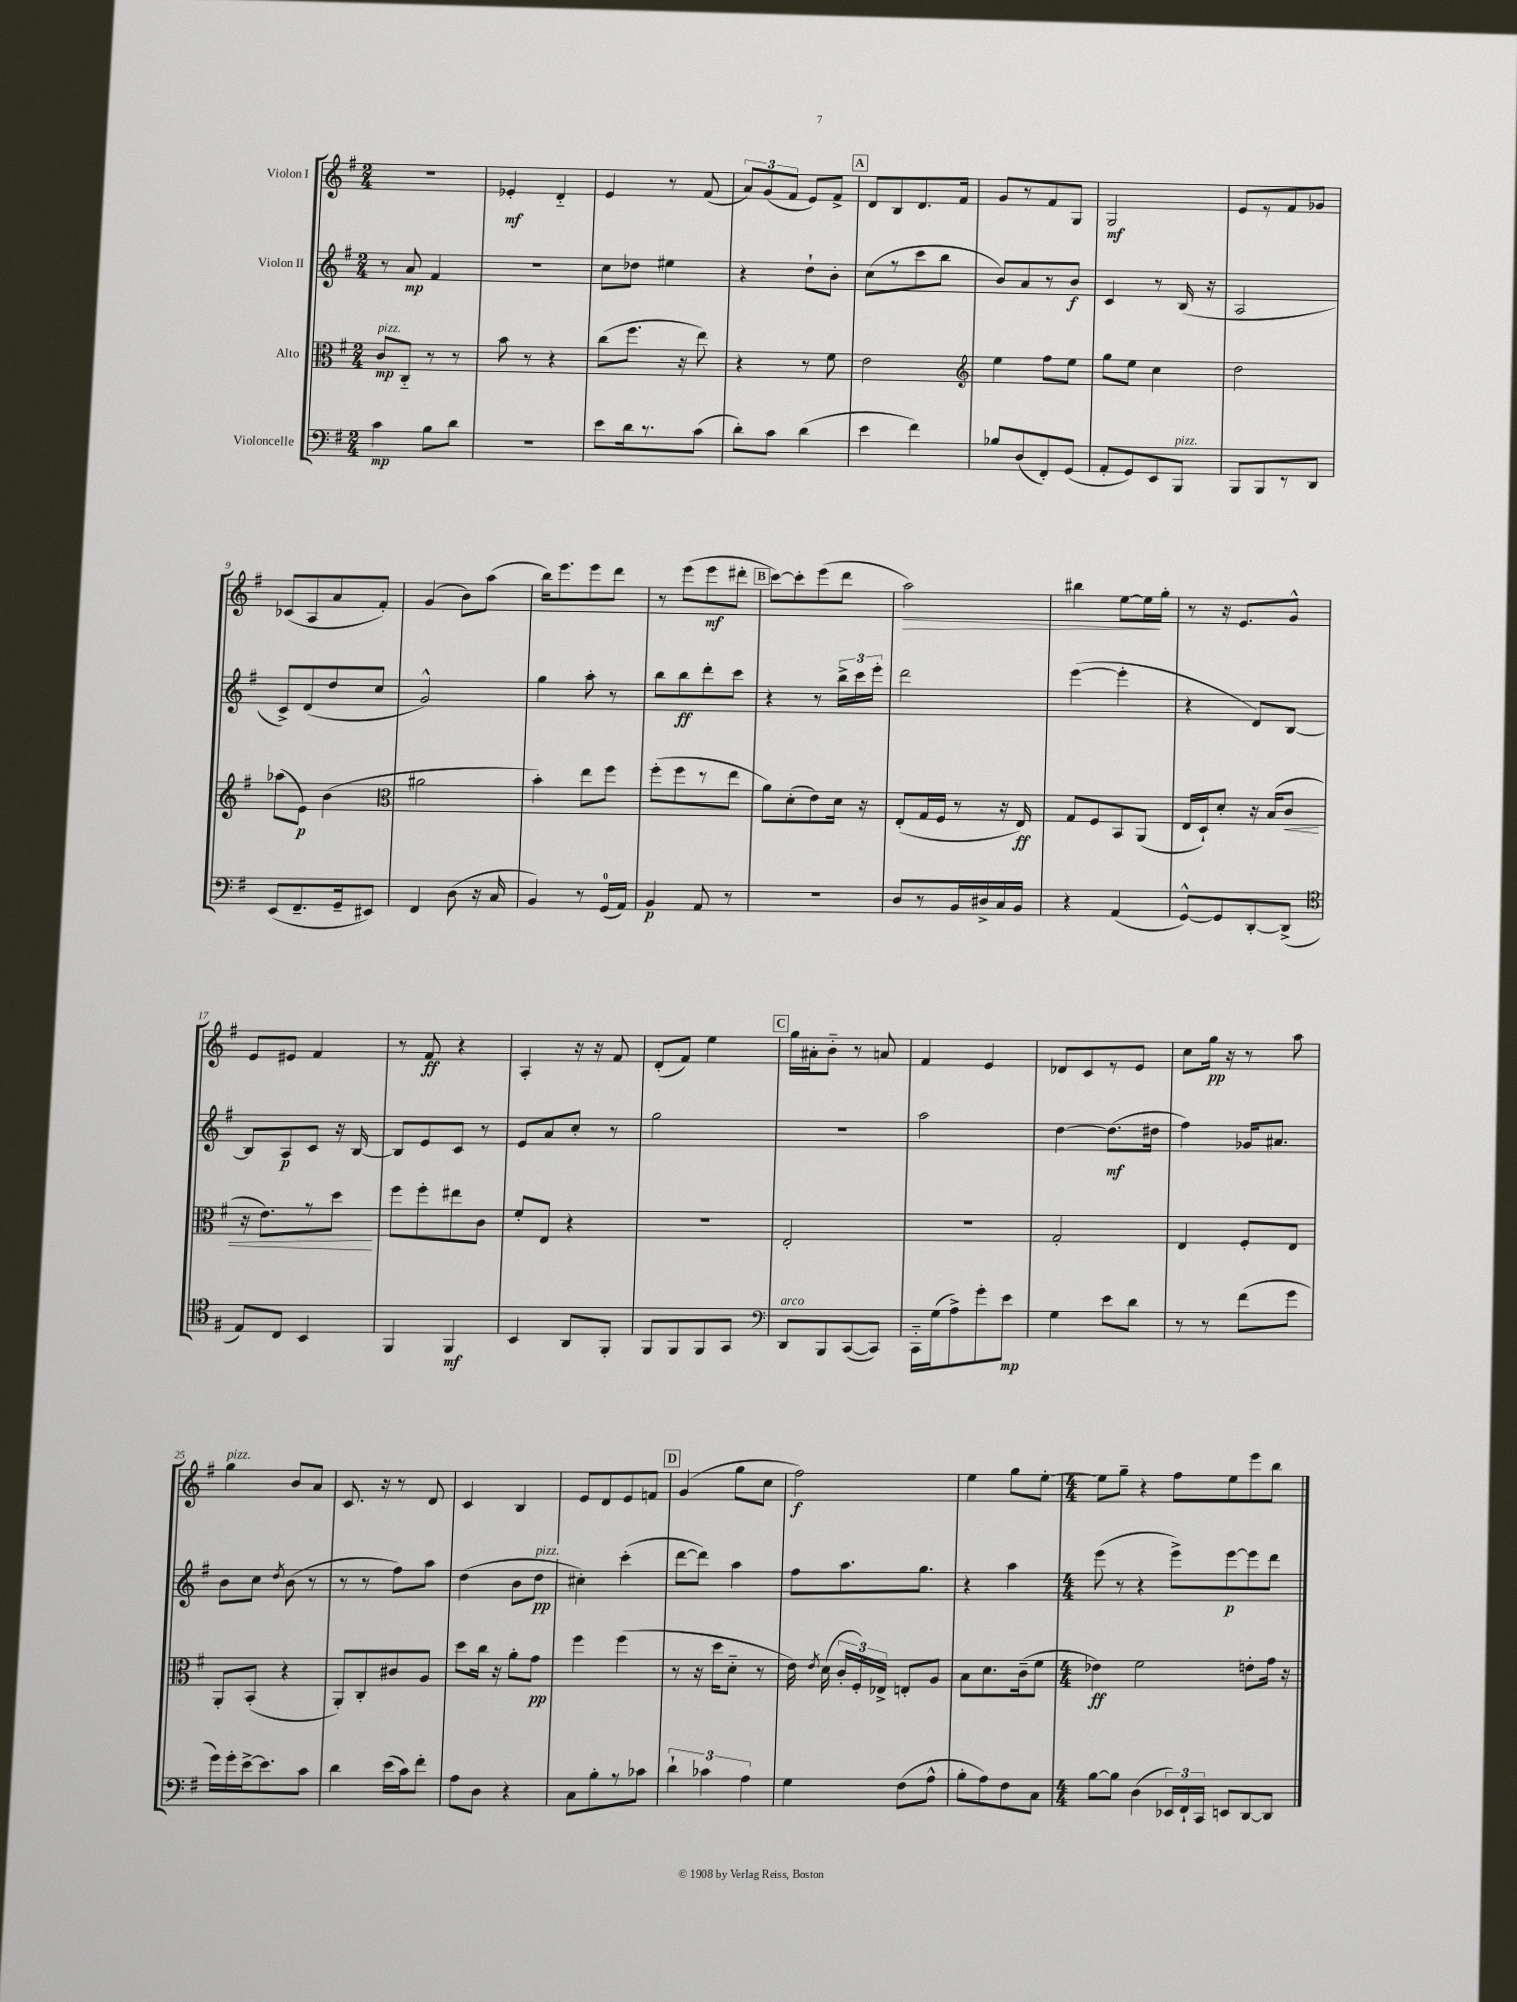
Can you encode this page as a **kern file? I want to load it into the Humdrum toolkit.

**kern	**kern	**kern	**kern
*staff4	*staff3	*staff2	*staff1
*clefF4	*clefC3	*clefG2	*clefG2
*k[f#]	*k[f#]	*k[f#]	*k[f#]
*M2/4	*M2/4	*M2/4	*M2/4
4c	8c	8r	2r
.	8C'~	8a	.
8B	8r	4f#	.
8d	8r	.	.
=	=	=	=
2r	8b	2r	4e-'
.	8r	.	.
.	4r	.	4d'~
=	=	=	=
8e	(8cc	8cc	4e
16d	8.ff#	8dd-	.
8.r	.	.	.
.	.	4ee#	8r
.	16r	.	.
(8c	8ee)	.	(8f#
=	=	=	=
8d')	4r	4r	12a)
.	.	.	(12g
8c	.	.	.
.	.	.	12f#
(4d	8r	8dd`	8e)
.	8f#	8b'	8f#^
=	=	=	=
4e	2e	(8cc	8d
.	.	8r	8B
4f#)	.	8ccc	8.d
.	.	8bb	.
.	.	.	16f#
=	=	=	=
*	*clefG2	*	*
8B-	4ee	8b)	8g
(8D	.	8a	8r
8FF#')	8ff#	8r	8f#
(8GG	8ee	8b	8G
=	=	=	=
8AA'	8gg	4c	2G
8GG)	8ee	.	.
8EE	4cc	8r	.
8BBB	.	(16B	.
.	.	16r	.
=	=	=	=
8BBB	2dd	2A	8e
8BBB	.	.	8r
8r	.	.	8f#
8DD	.	.	8g-
=	=	=	=
(8EE	(8aa-	8c^)	(8c-
8.FF#~	8e)	(8d	8A
.	(4b	8dd	8a
16GG~	.	.	.
8EE#)	.	8cc	8f#')
=	=	=	=
*	*clefC3	*	*
4FF#	2a#	2g^^)	(4g
(8D	.	.	8b)
16r	.	.	(8aa
16C	.	.	.
=	=	=	=
4BB)	4b')	4gg	16bb)
.	.	.	8.eee
8r	8ee	8aa'	8eee
(16GG	8ff#	8r	8ddd
16AA)	.	.	.
=	=	=	=
4BB	(8ff#'	8bb	8r
.	8ff#	8bb	(8eee
8AA	8r	8ddd'	8eee
8r	8ee	8ccc	8ddd#'
=	=	=	=
2r	8a)	4r	[8ccc)
.	(8d'	.	8ccc']
.	8e)	8r	(8eee
.	16d	24bb^	8ddd
.	.	24ccc	.
.	16r	.	.
.	.	24eee'	.
=	=	=	=
8D	(8E'	2ddd	2aa)
8r	16G	.	.
.	16F#	.	.
16BB	8r	.	.
16D#^	.	.	.
16C	16r	.	.
16BB	16E)	.	.
=	=	=	=
4r	8G	([4eee	4bb#
.	8F#	.	.
(4AA	8BB	4eee']	[8ee
.	(8AA	.	16ee]
.	.	.	16gg'
=	=	=	=
[8GG^^)	16E	4r	8r
.	16D`)	.	.
8GG]	8d'	.	16r
.	.	.	8.e
[8DD'	16r	8d)	.
.	(16B	.	.
(8DD^]	8c	[8B	8g^^
=	=	=	=
*clefC4	*	*	*
8E)	16r	8B]	8e
.	8.e)	.	.
8C	.	8A	8e#
4BB	8r	8c	4f#
.	8dd	16r	.
.	.	[16B	.
=	=	=	=
4FF#	8ff#	8B]	8r
.	8ff#'	8e	8f#
4FF#	8ee#	8c	4r
.	8c	8r	.
=	=	=	=
4BB	8f#'	8e	4A'
.	8E	8a	.
8AA	4r	8cc'	16r
.	.	.	16r
8FF#'	.	8r	8f#
=	=	=	=
8FF#	2r	2gg	(8d'
8FF#	.	.	8f#)
8FF#	.	.	4ee
8GG	.	.	.
=	=	=	=
*clefF4	*	*	*
8DD	2E'	2r	16gg
.	.	.	16a#'
8BBB	.	.	8b'~
([8CC	.	.	8r
8CC])	.	.	8a
=	=	=	=
16CC'~	2r	2aa	4f#
(16G	.	.	.
8A^)	.	.	.
8g'	.	.	4e
8e	.	.	.
=	=	=	=
4G	2G'	[4dd	8d-
.	.	.	8c
8e	.	(8.dd]	8r
8d	.	.	8e
.	.	16dd#	.
=	=	=	=
8r	4E	4ff#)	8cc
8r	.	.	16gg
.	.	.	16r
(8f#	8F#'	16g-	8r
.	.	8.a#	.
8g	8E	.	8aa
=	=	=	=
16g)	8AA'	8b	4gg
16g'	.	.	.
[16e^	(8BB'	8cc	.
8.e]	.	.	.
.	.	8qdd	.
.	4r	(8b	8b
8c	.	8r	8a
=	=	=	=
4d	8AA')	8r	8.c
.	8C'	8r	.
.	.	.	16r
(16e	8c#	8ff#)	8r
16c)	.	.	.
8f#'	8A	8aa	8d
=	=	=	=
8A	8dd	(4dd	4c
8D	16cc	.	.
.	16r	.	.
4r	8a'	8b	4B
.	8g	8dd	.
=	=	=	=
8C	4ff#	4cc#')	8e
8B'	.	.	8d
8r	(4ff#	(4ccc'	8e
8c-	.	.	8f
=	=	=	=
6d`	8r	[8ddd	(4g
.	16r	8ddd])	.
6c-	.	.	.
.	16dd	.	.
.	8d'~	4aa	8gg
6A	.	.	.
.	8r	.	8cc
=	=	=	=
4G	16e)	8ff#	2ff#)
.	8qe	.	.
.	(16d	.	.
.	24c'	8.aa	.
.	24F#')	.	.
.	24E-^	.	.
(8F#	8E'	.	.
.	.	8.gg	.
8A^^	8A	.	.
=	=	=	=
8B'	8B	4r	4ee
8A)	8.d	.	.
8F#	.	4aa	8gg
.	(16c~	.	.
8C	8f#	.	[8ee'
=	=	=	=
*M4/4	*M4/4	*M4/4	*M4/4
[8B	4e-)	(8eee	8ee]
8B]	.	8r	8gg~
(4D	2f#	4r	4r
24EE-)	.	8eee^)	8ff#
24FF#`	.	.	.
24CC	.	.	.
8EE	.	[8eee	8ee
[8DD	8e'	8eee]	8eee
8DD]	16g	8ddd	8bb
.	16r	.	.
==	==	==	==
*-	*-	*-	*-
